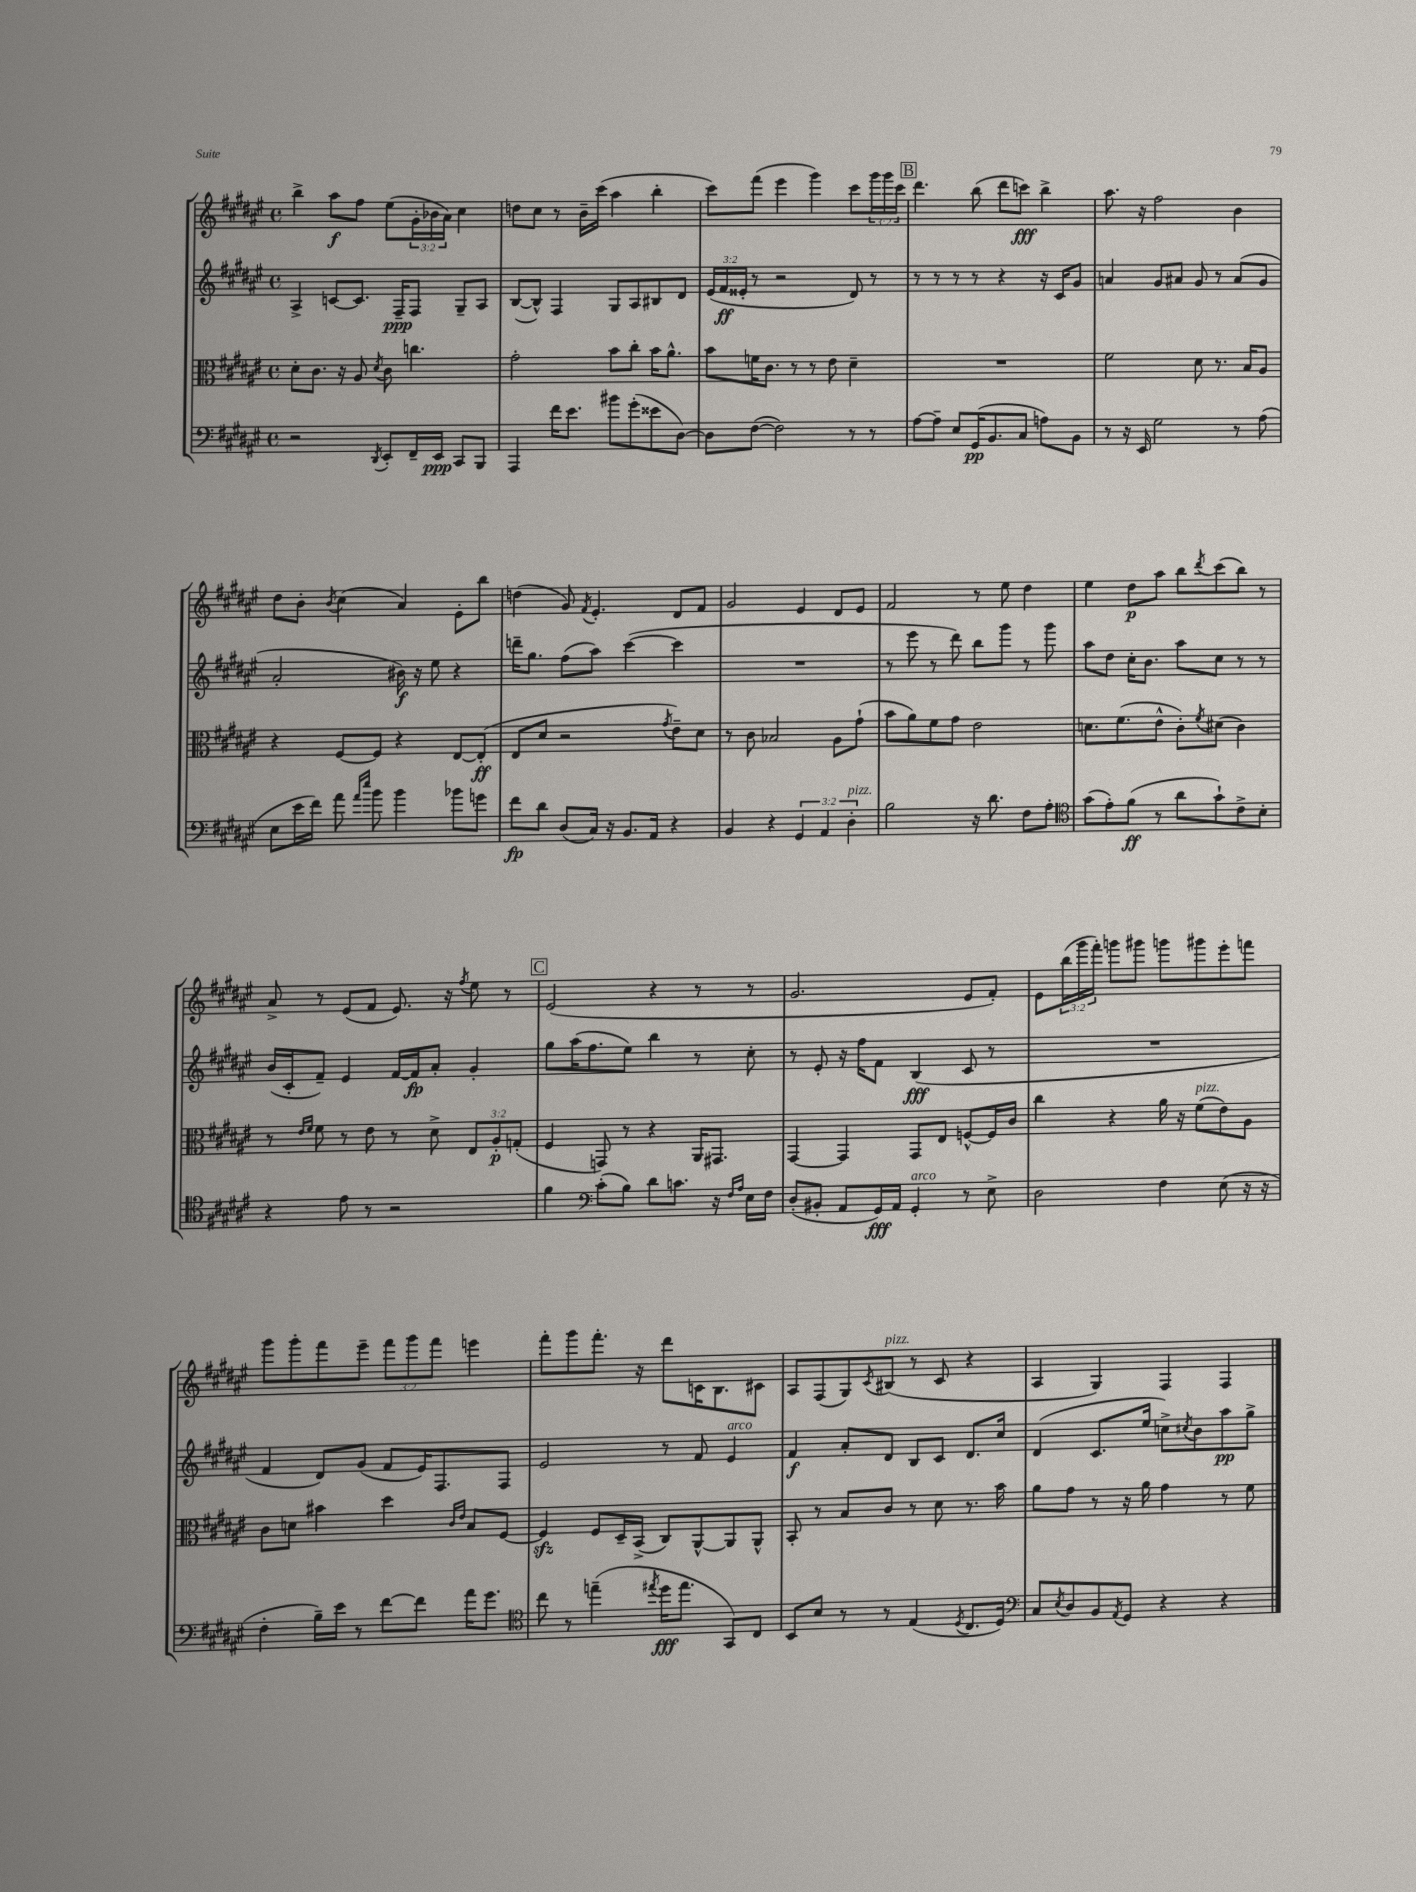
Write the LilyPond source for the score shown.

<<
\new StaffGroup <<
\new Staff = "s0" {
    \clef treble \key fis \major \defaultTimeSignature \time 4/4 \override Staff.TupletNumber.text = #tuplet-number::calc-fraction-text
    b''4-> ais''8\f fis''8 eis''8( \tuplet 3/2 { gis'16-. bes'16 ais'16) } cis''4 |
    d''8 cis''8 r8 b'16-- cis'''16( ais''4 b''4-. |
    cis'''8) fis'''8( eis'''4 gis'''4) cis'''8 \tuplet 3/2 { gis'''16 gis'''16 cis'''16 } |
    \mark \markup { \box "B" } dis'''4. b''8( dis'''8 c'''8\fff) b''4-> |
    ais''8. r16 fis''2 b'4 |
    dis''8 b'8-. \acciaccatura { b'8 } cis''4( ais'4) eis'8-. b''8 |
    d''4( gis'8) \acciaccatura { fis'8 } eis'4.-. dis'8 fis'8 |
    gis'2 eis'4 dis'8 eis'8 |
    fis'2 r8 eis''8 dis''4 |
    eis''4 dis''8\p ais''8 b''8 \acciaccatura { dis'''8 } cis'''8( b''8) r8 |
    ais'8-> r8 eis'8( fis'8 eis'8.) r16 \acciaccatura { fis''8 } eis''8 r8 |
    \mark \markup { \box "C" } eis'2( r4 r8 r8 |
    gis'2. eis'8 fis'8-.) |
    eis'8 \tuplet 3/2 { b''16( gis'''16 fis'''16-.) } g'''8 gis'''8 g'''8 gis'''8 eis'''8-. f'''8 |
    gis'''8 gis'''8-. fis'''8 eis'''8-- \tuplet 3/2 { fis'''8 gis'''8 fis'''8 } e'''4 |
    fis'''8-. gis'''8 fis'''8.-. r16 dis'''8 c'16 b8. cis'8 |
    ais8 fis8( gis8) \acciaccatura { cis'8 } bis8^\markup { \italic "pizz." }( r8 cis'8 r4 |
    ais4 gis4) fis4 fis4 \bar "|." |
}
\new Staff = "s1" {
    \clef treble \key fis \major \defaultTimeSignature \time 4/4 \override Staff.TupletNumber.text = #tuplet-number::calc-fraction-text
    ais4-> c'8~ c'8. fis16--\ppp fis8 gis8-- ais8 |
    b8~( b8-^) fis4 gis8 ais8 bis8 dis'8 |
    \tuplet 3/2 { eis'16( fis'16\ff eisis'16-. } r8 r2 dis'8) r8 |
    \mark \markup { \box "B" } r8 r8 r8 r8 r4 r16 cis'16 gis'8 |
    a'4 gis'8 ais'8 gis'8 r8 ais'8( gis'8 |
    ais'2-. bis'16\f) r16 eis''8 r4 |
    d'''16-- gis''8. fis''8( ais''8) cis'''4~( cis'''4 |
    R1 |
    r8 eis'''8 r8 dis'''8) b''8 gis'''8 r8 gis'''8 |
    ais''8 dis''8 cis''16-. b'8. ais''8 cis''8 r8 r8 |
    b'16( cis'16-. fis'8--) eis'4 fis'16~ fis'16\fp ais'8-. gis'4-. |
    \mark \markup { \box "C" } gis''8 ais''16( fis''8. eis''8) b''4 r8 cis''8-. |
    r8 eis'8-. r16 fis''16 fis'8 b4\fff( cis'8 r8 |
    R1 |
    fis'4 dis'8) gis'8( fis'8 eis'16) fis8. fis8 |
    eis'2 r8 fis'8 eis'4^\markup { \italic "arco" } |
    fis'4\f ais'8-. dis'8 b8 cis'8 dis'8. cis''16 |
    dis'4( cis'8. eis''16 c''8->) \acciaccatura { cis''8 } b'8 ais''8\pp gis''8-> \bar "|." |
}
\new Staff = "s2" {
    \clef alto \key fis \major \defaultTimeSignature \time 4/4 \override Staff.TupletNumber.text = #tuplet-number::calc-fraction-text
    dis'8-. cis'8. r16 ais8 \acciaccatura { dis'8 } cis'8 c''4. |
    gis'2-. b'8 cis''8-. b'16 ais'8.-^ |
    b'8 f'16 cis'8. r8 r8 eis'8 dis'4-- |
    \mark \markup { \box "B" } R1 |
    fis'2 dis'8 r8. b16 ais8 |
    r4 fis8~ fis8 r4 eis8~ eis8-.\ff( |
    eis8 dis'8 r2 \acciaccatura { gis'8 } eis'8--) dis'8 |
    r8 cis'8 bes2 ais8 gis'8-!( |
    b'8 ais'8) fis'8 gis'8 eis'2 |
    d'8. fis'8.( eis'8-^ cis'8-.) \acciaccatura { fis'8 } dis'8( cis'4) |
    r8 \grace { eis'16 fis'16 } fis'8 r8 eis'8 r8 dis'8-> \tuplet 3/2 { eis8 ais8-.\p g8-.( } |
    \mark \markup { \box "C" } fis4 g,8) r8 r4 ais,16 gis,8. |
    gis,4~ gis,4 gis,8 eis8 f8~-^ f16 cis'16 |
    cis''4 r4 ais'16 r16 fis'8^\markup { \italic "pizz." }( eis'8) ais8 |
    cis'8 d'8 bis'4 dis''4 \grace { cis'16 eis'16 } b8 fis8~ |
    fis4\sfz fis8 dis16-- b,16->( cis8) ais,8~-^ ais,8 ais,8-^ |
    b,8-. r8 b8 cis'8 r8 dis'8 r8. b'16 |
    ais'8 gis'8 r8 r16 ais'16 gis'4 r8 fis'8 \bar "|." |
}
\new Staff = "s3" {
    \clef bass \key fis \major \defaultTimeSignature \time 4/4 \override Staff.TupletNumber.text = #tuplet-number::calc-fraction-text
    r2 \acciaccatura { dis,8 } eis,8-. fis,16-- eis,16\ppp cis,8 b,,8 |
    ais,,4 fis'16 eis'8. bis'8 gis'8-.( eisis'8 dis8~) |
    dis8 fis8~( fis2) r8 r8 |
    \mark \markup { \box "B" } ais8~ ais8-- eis8 gis,16\pp( b,8. cis8 a8) b,8 |
    r8 r16 eis,16 gis2 r8 ais8( |
    eis8 eis'16 fis'16) ais'8 \grace { ais'16 eis''16 } b'8 b'4 bes'8 g'8 |
    fis'8\fp dis'8 dis8( cis16) r16 b,8. ais,16 r4 |
    b,4 r4 \tuplet 3/2 { gis,4 ais,4 dis4-.^\markup { \italic "pizz." } } |
    b2 r16 dis'8. fis8 ais8-. |
    \clef tenor gis'8( eis'8-.) fis'8\ff( r8 ais'8 gis'8-!) cis'8-> b8-. |
    r4 eis'8 r8 r2 |
    \mark \markup { \box "C" } fis'4 \clef bass cis'8-.( b8) dis'8 c'8. r16 \grace { fis16 ais16 } eis16 fis16 |
    dis8-.( bis,8-. ais,8 gis,16\fff) ais,16 gis,4-.^\markup { \italic "arco" } r8 eis8-> |
    dis2 fis4 eis8( r16 r16 |
    fis4-. b16--) eis'16 r8 fis'8~ fis'8 ais'16 gis'8. |
    \clef tenor cis''8 r8 e''4--( \acciaccatura { eis''8 } dis''16\fff eis''8. gis,8) cis8 |
    b,8 b8 r8 r8 eis4( \acciaccatura { dis8 } cis8. dis16) |
    \clef bass cis8 \acciaccatura { eis8 } dis8 b,8 \acciaccatura { ais,8 } gis,8 r4 r4 \bar "|." |
}
>>
>>
\layout { \context { \Score \remove "Bar_number_engraver" } }
